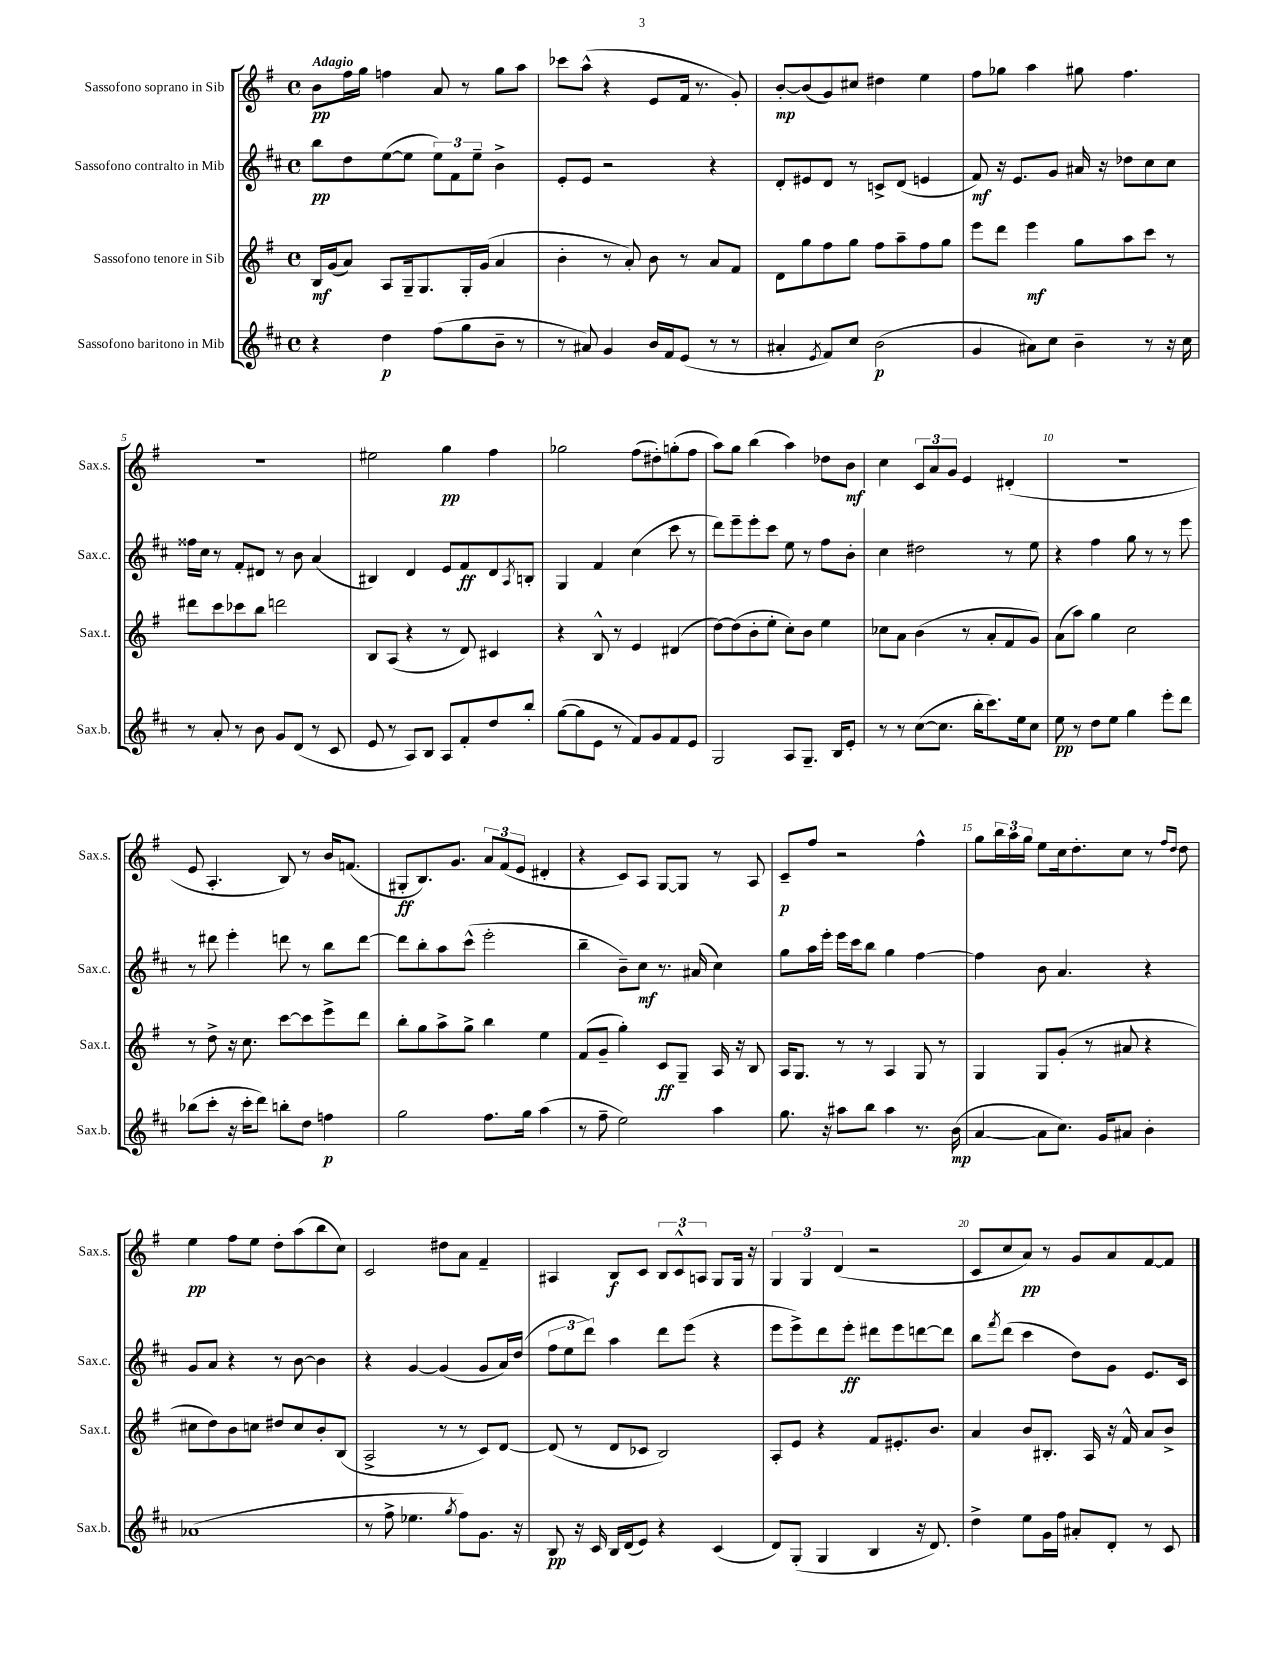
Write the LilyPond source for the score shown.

<<
\new StaffGroup <<
\new Staff = "s0" \with { instrumentName = "Sassofono soprano in Sib" shortInstrumentName = "Sax.s." } {
    \clef treble \key g \major \defaultTimeSignature \time 4/4 \tempo "Adagio"
    b'8\pp fis''16 g''16 f''4 a'8 r8 g''8 a''8 |
    ces'''8 a''8-^( r4 e'8 fis'16 r8. g'8-.) |
    b'8~-.\mp b'8( g'8) cis''8 dis''4 e''4 |
    fis''8 ges''8 a''4 gis''8 fis''4. |
    R1 |
    eis''2 g''4\pp fis''4 |
    ges''2 fis''8( dis''8-.) g''8-.( fis''8 |
    a''8) g''8 b''4( a''4) des''8 b'8\mf |
    c''4 \tuplet 3/2 { c'8 a'8 g'8 } e'4 dis'4-.( |
    R1 |
    e'8 a4.-. b8) r8 b'16 f'8.( |
    gis8-.\ff b8.) g'8. \tuplet 3/2 { a'8 fis'8( e'8 } dis'4-. |
    r4 c'8) a8 g8~ g8 r8 a8 |
    c'8--\p fis''8 r2 fis''4-^ |
    g''8 \tuplet 3/2 { b''16 a''16 g''16 } e''8 c''16 d''8.-. c''8 r8 \grace { fis''16 d''16 } d''8 |
    e''4\pp fis''8 e''8 d''8-. a''8( b''8 c''8) |
    c'2 dis''8 a'8 fis'4-- |
    ais4 b8\f c'8 \tuplet 3/2 { b8 c'8-^ a8 } g8 g16 r16 |
    \tuplet 3/2 { g4 g4 d'4( } r2 |
    c'8 c''8 a'8\pp) r8 g'8 a'8 fis'8~ fis'8 \bar "|." |
}
\new Staff = "s1" \with { instrumentName = "Sassofono contralto in Mib" shortInstrumentName = "Sax.c." } {
    \clef treble \key d \major \defaultTimeSignature \time 4/4
    b''8\pp d''8 e''8~( e''8 \tuplet 3/2 { e''8) fis'8 e''8-- } b'4-> |
    e'8-. e'8 r2 r4 |
    d'8-. eis'8 d'8 r8 c'8-> d'8( e'4 |
    fis'8\mf) r16 e'8. g'8 ais'16 r16 des''8 cis''8 cis''8 |
    fisis''16 cis''16 r8 fis'8-. dis'8 r8 b'8 a'4( |
    bis4) d'4 e'8 fis'8\ff d'8 \acciaccatura { a8 } b8-. |
    g4 fis'4 cis''4( cis'''8 r8 |
    d'''8) e'''8-- e'''8-. cis'''8 e''8 r8 fis''8 b'8-. |
    cis''4 dis''2 r8 e''8 |
    r4 fis''4 g''8 r8 r8 e'''8 |
    r8 dis'''8 e'''4-. d'''8 r8 b''8 d'''8~ |
    d'''8 b''8-. a''8 cis'''8-^( e'''2-. |
    b''4-- b'8--) cis''8\mf r8. ais'16( cis''4) |
    g''8 a''16 e'''16-. e'''16 cis'''16 b''8 g''4 fis''4~ |
    fis''4 b'8 a'4. r4 |
    g'8 a'8 r4 r8 b'8~ b'4 |
    r4 g'4~ g'4( g'8 a'16) d''16( |
    \tuplet 3/2 { fis''8 e''8 d'''8) } a''4 d'''8 e'''8( r4 |
    e'''8 e'''8->) d'''8 e'''8-.\ff dis'''8 e'''8 d'''8~ d'''8 |
    b''8 \acciaccatura { fis'''8 } d'''8( cis'''4 d''8) g'8 e'8. cis'16 \bar "|." |
}
\new Staff = "s2" \with { instrumentName = "Sassofono tenore in Sib" shortInstrumentName = "Sax.t." } {
    \clef treble \key g \major \defaultTimeSignature \time 4/4
    b16\mf g'16( a'8) a8 g16-- g8. g16-. g'16( a'4 |
    b'4-. r8 a'8-.) b'8 r8 a'8 fis'8 |
    d'8 g''8 fis''8 g''8 fis''8 a''8-- fis''8 g''8 |
    e'''8 d'''8 e'''4\mf g''8 a''8 c'''8 r8 |
    dis'''8 c'''8 ces'''8 b''8 d'''2 |
    b8 a8( r4 r8 d'8) cis'4 |
    r4 b8-^ r8 e'4 dis'4( |
    d''8~) d''8( b'8-. e''8-. c''8-.) b'8 e''4 |
    ces''8 a'8 b'4( r8 a'8-. fis'8 g'8) |
    a'8( a''8) g''4 c''2 |
    r8 d''8-> r16 c''8. c'''8~ c'''8 e'''8-> d'''8 |
    b''8-. g''8 a''8-> g''8-> b''4 e''4 |
    fis'8( g'8-- g''4-.) c'8\ff g8-- a16 r16 b8 |
    a16 g8. r8 r8 a4 g8 r8 |
    g4 g8 g'8-.( r8 ais'8 r4 |
    cis''8 d''8) b'8 c''8 dis''8 c''8 b'8-. b8( |
    a2-> r8 r8 c'8) d'8~ |
    d'8( r8 d'8 ces'8 b2) |
    a8-. e'8 r4 fis'8 eis'8.-. b'8. |
    a'4 b'8 bis8.-. a16 r16 fis'16-^ a'8 b'8-> \bar "|." |
}
\new Staff = "s3" \with { instrumentName = "Sassofono baritono in Mib" shortInstrumentName = "Sax.b." } {
    \clef treble \key d \major \defaultTimeSignature \time 4/4
    r4 d''4\p fis''8( g''8 b'8-- r8 |
    r8 ais'8) g'4 b'16 fis'16 e'8( r8 r8 |
    ais'4-. \acciaccatura { e'8 } fis'8) cis''8 b'2\p( |
    g'4 ais'8) cis''8 b'4-- r8 r16 cis''16 |
    r8 a'8-. r8 b'8 g'8 d'8( r8 cis'8 |
    e'8 r8 a8) b8 a8 fis'8-. d''8 b''8-. |
    g''8~( g''8 e'8 r8 fis'8) g'8 fis'8 e'8 |
    g2 a8 g8.-- b16 e'8-. |
    r8 r8 cis''8~( cis''8. b''16-. cis'''8.) e''16 cis''8 |
    e''8\pp r8 d''8 e''8 g''4 e'''8-. d'''8 |
    bes''8( cis'''8-. r16 cis'''16-. d'''8) b''8-. d''8 f''4\p |
    g''2 fis''8. g''16 a''4( |
    r8 fis''8-- e''2) a''4 |
    g''8. r16 ais''8 b''8 ais''4 r8. b'16\mp( |
    a'4~ a'8 cis''8.) g'16 ais'8 b'4-. |
    aes'1( |
    r8 fis''8-> ees''4. \acciaccatura { g''8 } fis''8) g'8. r16 |
    b8\pp r16 cis'16 b16 d'16( e'8) r4 cis'4( |
    d'8) g8-.( g4 b4 r16 d'8.) |
    d''4-> e''8 g'16 fis''16 ais'8-. d'8-. r8 cis'8 \bar "|." |
}
>>
>>
\layout { \context { \Score \override BarNumber.break-visibility = ##(#f #t #t) barNumberVisibility = #(every-nth-bar-number-visible 5) } }
